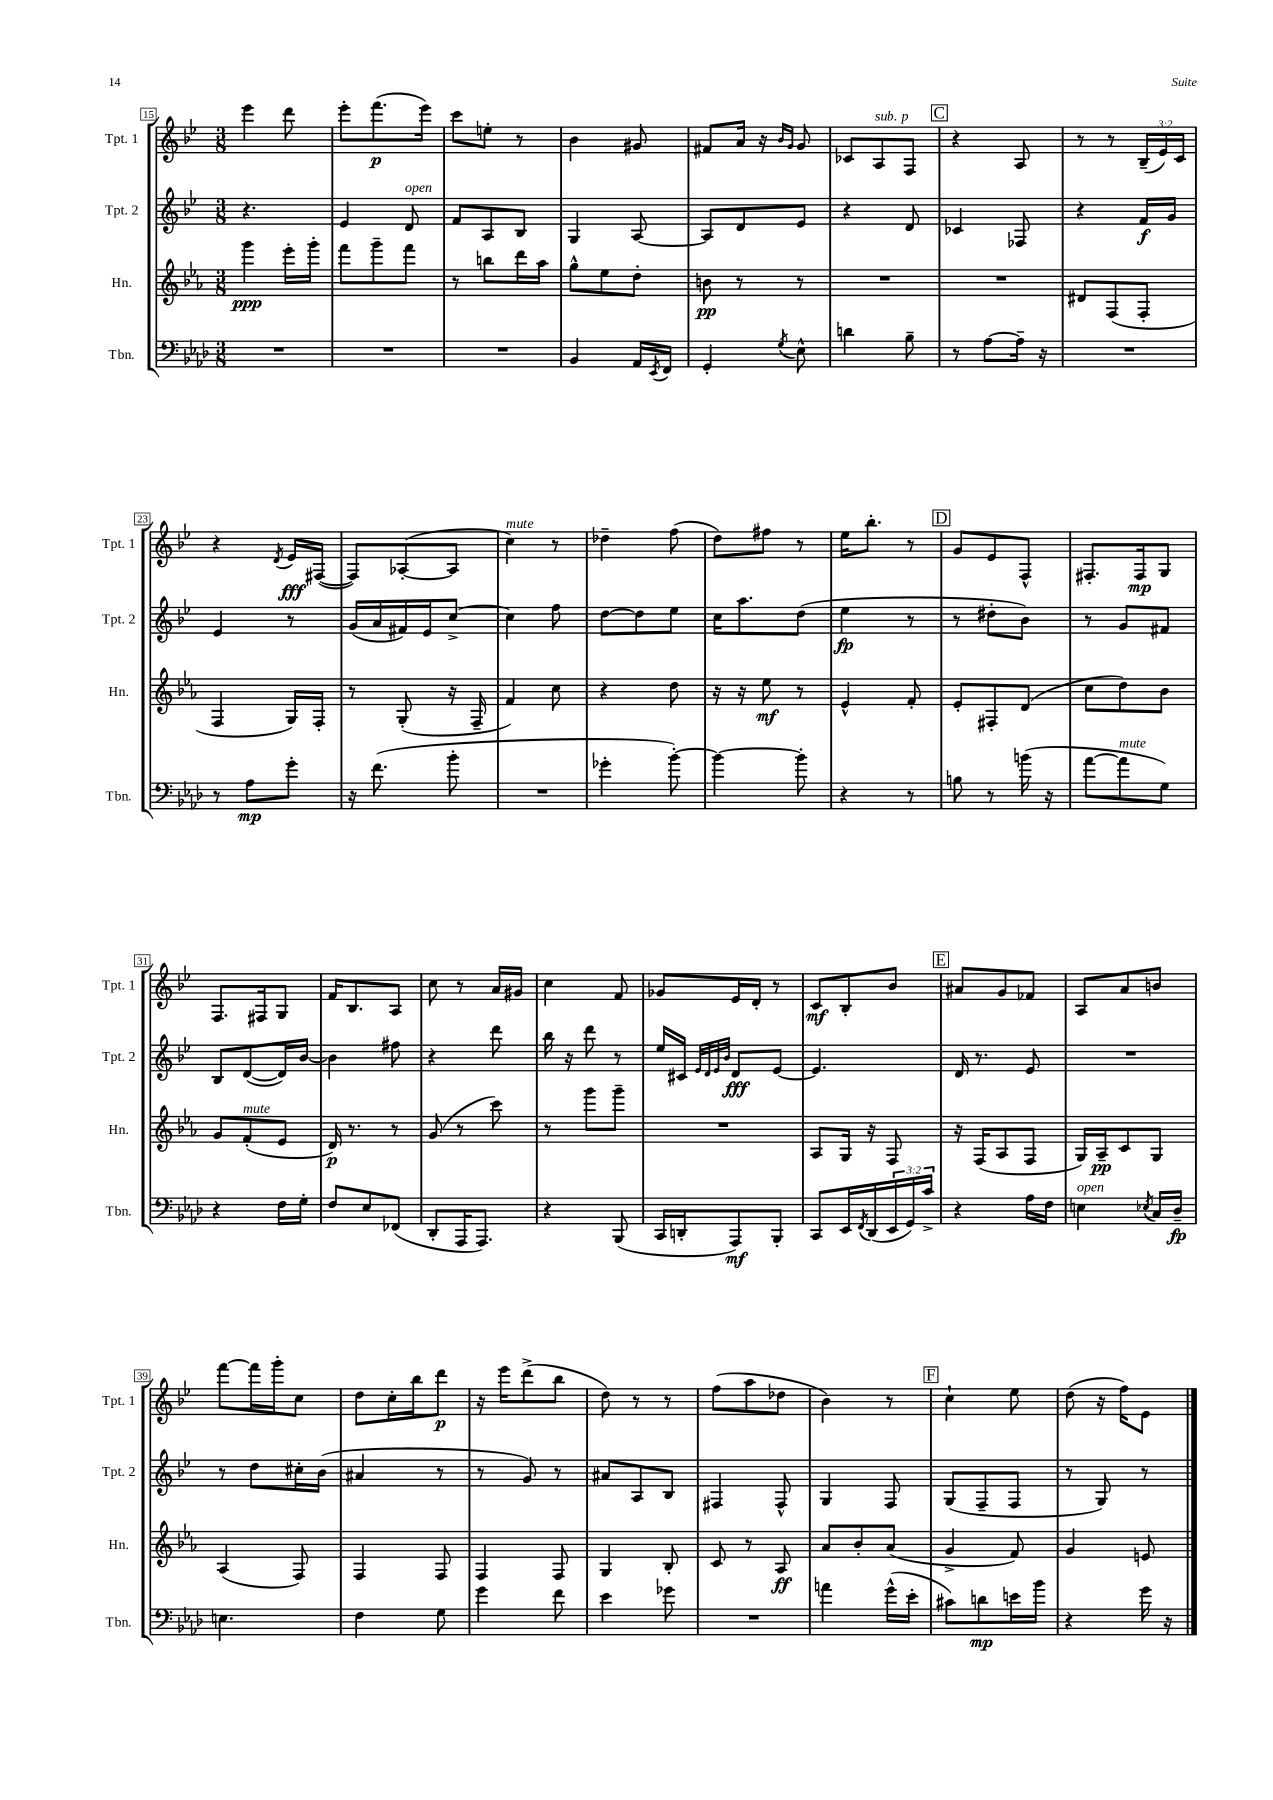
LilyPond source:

<<
\new StaffGroup <<
\new Staff = "s0" \with { instrumentName = "Tpt. 1" shortInstrumentName = "Tpt. 1" } {
    \clef treble \key bes \major \numericTimeSignature \time 3/8 \override Staff.TupletNumber.text = #tuplet-number::calc-fraction-text
    ees'''4 d'''8 |
    ees'''8-. f'''8.\p( ees'''16) |
    c'''8 e''8-. r8 |
    bes'4 gis'8 |
    fis'8 a'16 r16 \grace { bes'16 g'16 } g'8 |
    ces'8 a8^\markup { \italic "sub. p" } f8 |
    \mark \markup { \box "C" } r4 a8 |
    r8 r8 \tuplet 3/2 { bes16--( ees'16) c'16 } |
    r4 \acciaccatura { d'8 } ees'16\fff fis16~( |
    fis8) aes8~-.( aes8 |
    c''4^\markup { \italic "mute" }) r8 |
    des''4-- f''8( |
    d''8) fis''8 r8 |
    ees''16 bes''8.-. r8 |
    \mark \markup { \box "D" } g'8 ees'8 f8-^ |
    fis8.-. fis16\mp g8 |
    f8. fis16 g8 |
    f'16 bes8. a8 |
    c''8 r8 a'16 gis'16 |
    c''4 f'8 |
    ges'8 ees'16 d'16-. r8 |
    c'8\mf bes8-. bes'8 |
    \mark \markup { \box "E" } ais'8 g'8 fes'8 |
    a8 a'8 b'8 |
    f'''8~ f'''16 g'''16-. c''8 |
    d''8 c''16-. bes''16 d'''8\p |
    r16 ees'''16 d'''8->( bes''8 |
    d''8) r8 r8 |
    f''8( a''8 des''8 |
    bes'4) r8 |
    \mark \markup { \box "F" } c''4-! ees''8 |
    d''8( r16 f''16) ees'8 \bar "|." |
}
\new Staff = "s1" \with { instrumentName = "Tpt. 2" shortInstrumentName = "Tpt. 2" } {
    \clef treble \key bes \major \numericTimeSignature \time 3/8
    r4. |
    ees'4 d'8^\markup { \italic "open" } |
    f'8 a8 bes8 |
    g4 a8~ |
    a8 d'8 ees'8 |
    r4 d'8 |
    \mark \markup { \box "C" } ces'4 fes8 |
    r4 f'16\f g'16 |
    ees'4 r8 |
    g'16( a'16 fis'16) ees'16 c''8~-> |
    c''4 f''8 |
    d''8~ d''8 ees''8 |
    c''16 a''8. d''8( |
    ees''4\fp r8 |
    \mark \markup { \box "D" } r8 dis''8-. bes'8) |
    r8 g'8 fis'8 |
    bes8 d'8~( d'16) bes'16~ |
    bes'4 fis''8 |
    r4 d'''8 |
    bes''16 r16 d'''8 r8 |
    ees''16 cis'16 \grace { ees'32 d'32 ees'32 bes'32 } d'8\fff ees'8~ |
    ees'4. |
    \mark \markup { \box "E" } d'16 r8. ees'8 |
    R4. |
    r8 d''8 cis''16-. bes'16( |
    ais'4 r8 |
    r8 g'8) r8 |
    ais'8 a8 bes8 |
    fis4 fis8-^ |
    g4 f8 |
    \mark \markup { \box "F" } g8( f8-- f8 |
    r8 g8) r8 \bar "|." |
}
\new Staff = "s2" \with { instrumentName = "Hn." shortInstrumentName = "Hn." } {
    \clef treble \key ees \major \numericTimeSignature \time 3/8
    g'''4\ppp ees'''16-. g'''16-. |
    f'''8 g'''8-- f'''8 |
    r8 b''8 d'''16 aes''16 |
    g''8-^ ees''8 d''8-. |
    b'8\pp r8 r8 |
    R4. |
    \mark \markup { \box "C" } R4. |
    dis'8 f8( f8-. |
    f4 g16) f16-. |
    r8 g8-.( r16 f16-- |
    f'4) c''8 |
    r4 d''8 |
    r16 r16 ees''8\mf r8 |
    ees'4-^ f'8-. |
    \mark \markup { \box "D" } ees'8-. fis8-. d'8( |
    c''8 d''8) bes'8 |
    g'8 f'8-.^\markup { \italic "mute" }( ees'8 |
    d'16\p) r8. r8 |
    g'8( r8 c'''8) |
    r8 g'''8 g'''8-- |
    R4. |
    aes8 g16 r16 f8 |
    \mark \markup { \box "E" } r16 f16( aes8 f8 |
    g16) aes16--\pp c'8 g8 |
    aes4( f8) |
    f4 f8 |
    f4 f8 |
    g4 bes8-. |
    c'8 r8 aes8\ff |
    aes'8 bes'8-. aes'8( |
    \mark \markup { \box "F" } g'4-> f'8) |
    g'4 e'8 \bar "|." |
}
\new Staff = "s3" \with { instrumentName = "Tbn." shortInstrumentName = "Tbn." } {
    \clef bass \key aes \major \numericTimeSignature \time 3/8 \override Staff.TupletNumber.text = #tuplet-number::calc-fraction-text
    R4. |
    R4. |
    R4. |
    bes,4 aes,16 \acciaccatura { ees,8 } f,16 |
    g,4-. \acciaccatura { g8 } ees8-^ |
    d'4 bes8-- |
    \mark \markup { \box "C" } r8 aes8~ aes16-- r16 |
    R4. |
    r8 aes8\mp g'8-. |
    r16 f'8.( bes'8-. |
    R4. |
    ges'4-. bes'8~-.) |
    bes'4~ bes'8-. |
    r4 r8 |
    \mark \markup { \box "D" } b8 r8 b'16( r16 |
    aes'8~ aes'8^\markup { \italic "mute" } g8) |
    r4 f16 g16-. |
    f8 ees8 fes,8( |
    des,8-. aes,,16 aes,,8.) |
    r4 bes,,8( |
    c,16 d,16-. aes,,8\mf) bes,,8-. |
    c,8 ees,16 \acciaccatura { f,8 } des,16( \tuplet 3/2 { ees,16 g,16) c'16-> } |
    \mark \markup { \box "E" } r4 aes16 f16 |
    e4^\markup { \italic "open" } \acciaccatura { ees8 } c16 des16--\fp |
    e4. |
    f4 g8 |
    g'4 f'8 |
    ees'4 ges'8 |
    R4. |
    a'4 g'16-^( ees'16-. |
    \mark \markup { \box "F" } cis'8) d'8\mp e'16 bes'16 |
    r4 g'16 r16 \bar "|." |
}
>>
>>
\layout { \context { \Score currentBarNumber = #15 \override BarNumber.stencil = #(make-stencil-boxer 0.1 0.3 ly:text-interface::print) } }
